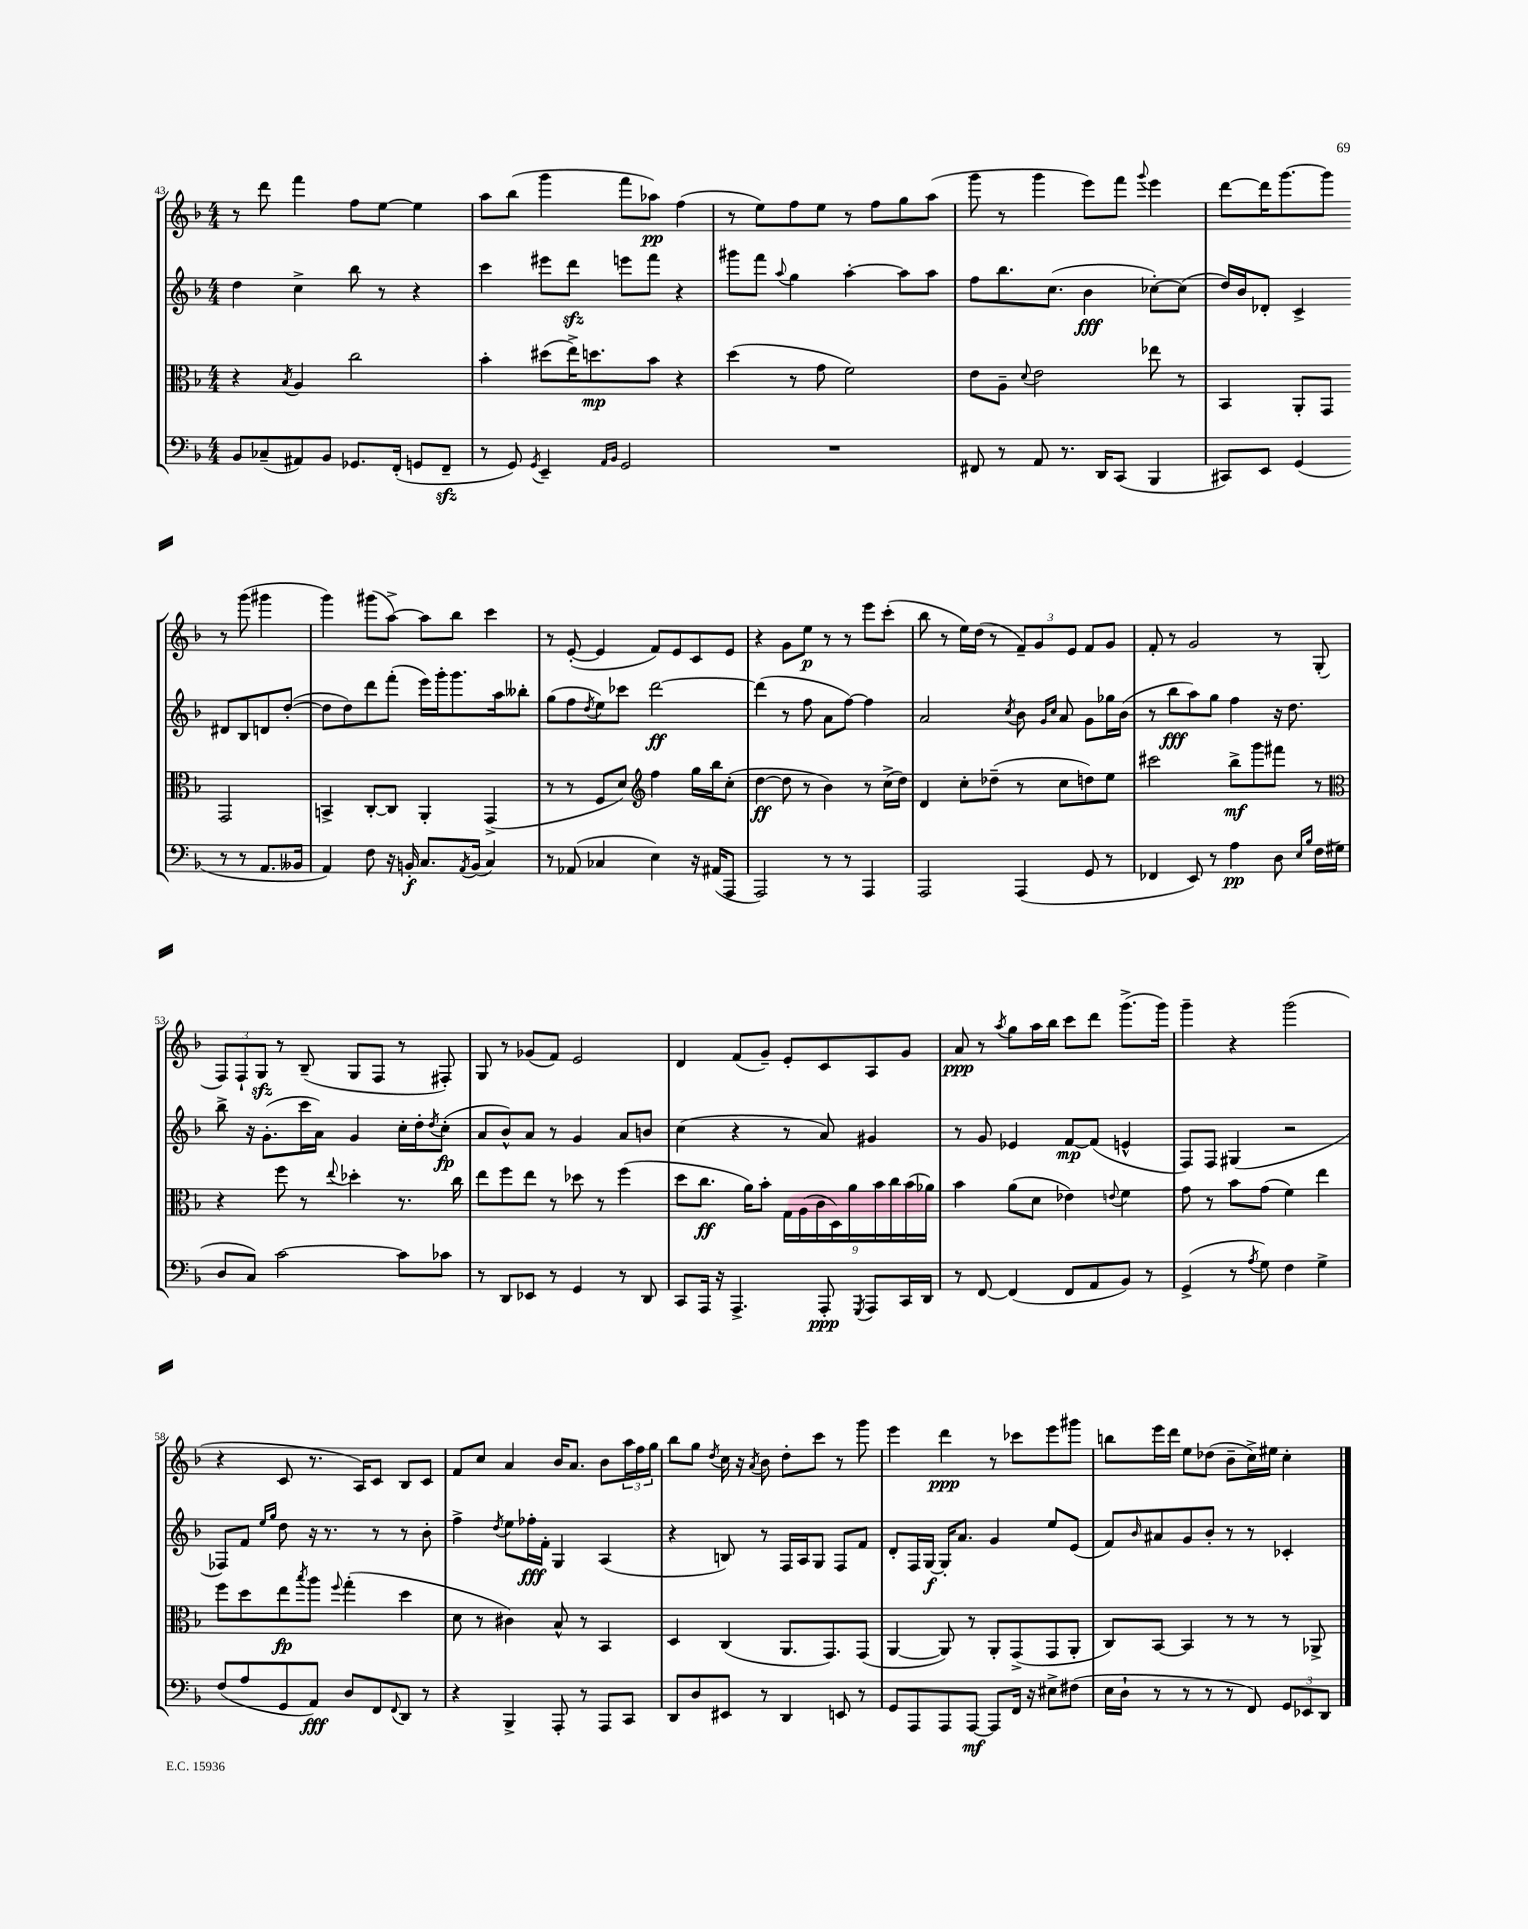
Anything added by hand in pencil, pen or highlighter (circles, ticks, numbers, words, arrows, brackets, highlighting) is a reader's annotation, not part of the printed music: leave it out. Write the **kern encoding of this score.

**kern	**kern	**kern	**kern
*staff4	*staff3	*staff2	*staff1
*clefF4	*clefC3	*clefG2	*clefG2
*k[b-]	*k[b-]	*k[b-]	*k[b-]
*M4/4	*M4/4	*M4/4	*M4/4
8BB-	4r	4dd	8r
(8C-~	.	.	8ddd
.	8qB-	.	.
8AA#)	4A	4cc^	4fff
8BB-	.	.	.
8.GG-	2cc	8bb-	8ff
.	.	8r	[8ee
(16FF'	.	.	.
8GG	.	4r	4ee]
8FF~	.	.	.
=	=	=	=
8r	4b-'	4ccc	8aa
8GG)	.	.	(8bb-
8qGG	.	.	.
4EE~	(8dd#	8eee#	4ggg
.	16ee^)	8ddd	.
.	8.dd	.	.
16qqAA	.	.	.
16qqBB-	.	.	.
2GG	.	8eee	8fff
.	8b-	8fff	8aa-)
.	4r	4r	(4ff
=	=	=	=
1r	(4dd	8ggg#	8r
.	.	8fff	8ee)
.	.	8qqaa	.
.	8r	4gg	8ff
.	8g	.	8ee
.	2f)	[4aa'	8r
.	.	.	8ff
.	.	8aa]	8gg
.	.	8aa	(8aa
=	=	=	=
8FF#	8e	8ff	8ggg
8r	8A~	8.bb-	8r
.	8qqd	.	.
8AA	2e	.	4ggg
.	.	(8.cc	.
8.r	.	.	.
.	.	4b-	8eee)
16DD	.	.	.
(8CC	.	.	8fff
.	.	.	8qqggg
4BBB-	8ee-	[8cc-')	4eee
.	8r	(8cc-]	.
=	=	=	=
8CC#)	4BB-	16dd)	[8ddd
.	.	16b-	.
8EE	.	8d-'	16ddd]
.	.	.	[8.ggg
(4GG	8AA'	4c^	.
.	8GG	.	8ggg]
8r	2GG	8d#	8r
8r	.	8B-	(8ggg
8.AA	.	8d	4ggg#
.	.	([8dd'	.
16BB--	.	.	.
=	=	=	=
4AA)	4BB^	8dd]	4ggg)
.	.	8dd)	.
8F	[8C'	8ddd	(8ggg#
16r	8C]	(8fff'	[8aa^)
16BB'	.	.	.
8.C	4AA'	16eee)	8aa]
.	.	16ggg'	.
.	.	8.ggg	8bb-
8qAA	.	.	.
(16BB	.	.	.
4C)	(4GG^	.	4ccc
.	.	16aa	.
.	.	8bb--'	.
=	=	=	=
8r	8r	(8gg	8r
(8AA-	8r	8ff	([8e'
.	.	8qdd	.
4C-	8F	8ee)	4e]
.	8d)	8ccc-	.
*	*clefG2	*	*
4E)	4ff	[2ddd	8f)
.	.	.	8e
16r	16gg	.	8c
(16AA#	16bb-	.	.
8AAA	(8cc'	.	8e
=	=	=	=
2AAA)	[4dd	(4ddd]	4r
.	8dd]	8r	8g
.	8r	8ff	8ee
8r	4b-)	8a	8r
8r	.	[8ff)	8r
4AAA	8r	4ff]	8eee
.	(16cc^	.	(8ccc'
.	16dd)	.	.
=	=	=	=
2AAA	4d	2a	8bb-
.	.	.	8r
.	8cc'	.	16ee)
.	.	.	(16dd
.	(8dd-~	.	8r
.	.	8qcc	.
(4AAA	8r	8b-	12f~)
.	.	.	12g
.	.	16qqg	.
.	.	16qqcc	.
.	8cc	8a	.
.	.	.	12e
8GG	8dd)	8g	8f
8r	8ee	16gg-	8g
.	.	(16b-	.
=	=	=	=
4FF-	2ccc#	8r	8f'
.	.	8bb-	8r
8EE)	.	8aa)	2g
8r	.	8gg	.
4A	8bb-^	4ff	.
.	8ggg	.	.
8D	8fff#	16r	8r
.	.	8.dd	.
16qqE	.	.	.
16qqB-	.	.	.
16F	8r	.	(8G'
(16G#	.	.	.
=	=	=	=
*	*clefC3	*	*
8D	4r	8bb-^	12F)
.	.	.	12F`
8C)	.	16r	.
.	.	.	12G
.	.	(8.g'	.
[2c	8ff	.	8r
.	8r	16ccc	(8B-~
.	.	16a)	.
.	8qqee	.	.
.	4dd-'	4g	8G
.	.	.	8F
8c]	8.r	16cc'	8r
.	.	16dd'	.
.	.	8qdd	.
8c-	.	(8cc'	8F#')
.	16cc	.	.
=	=	=	=
8r	8ee	8a	8G
8DD	8ff	8b-^^)	8r
8EE-	8ee	8a	(8g-
8r	8r	8r	8f)
4GG	8dd-	4g	2e
.	8r	.	.
8r	(4ff	8a	.
8DD	.	8b	.
=	=	=	=
8CC	8dd	(4cc	4d
16AAA	8.cc	.	.
16r	.	.	.
4.AAA^	.	4r	(8f
.	16a)	.	.
.	8b-'	.	8g~)
.	18G	8r	8e'
.	(18A	.	.
.	18c	.	.
8AAA'	.	8a)	8c
.	18D)	.	.
.	18a	.	.
8qGGG	.	.	.
8AAA	.	4g#	8A
.	18b-	.	.
.	18cc	.	.
16CC	.	.	8g
.	(18b-	.	.
16DD	.	.	.
.	18a-)	.	.
=	=	=	=
8r	4b-	8r	8a
[8FF	.	8g	8r
.	.	.	8qaa
(4FF]	(8a	4e-	8gg
.	8d	.	16aa
.	.	.	16bb-
8FF	4e-)	[8f	8ccc
8AA	.	(8f]	8ddd
.	8qqe	.	.
8BB-)	4f	4e^^	(8.ggg^
8r	.	.	.
.	.	.	16ggg)
=	=	=	=
(4GG^	8g	8F)	4ggg~
.	8r	8F	.
8r	8b-	(4G#	4r
8qA	.	.	.
8G)	(8g	.	.
4F	4f)	2r	(2ggg
4G^	4ee	.	.
=	=	=	=
(8F	8ff	8F-)	4r
8A	8dd	8f	.
.	.	16qqee	.
.	.	16qqgg	.
8GG	8ee	8dd	8c
.	8qbb-	.	.
8AA)	8aa	16r	8.r
.	.	8.r	.
.	8qqff	.	.
8D	(4gg'	.	.
.	.	.	16A)
8FF	.	8r	8c
8qqFF	.	.	.
8DD	4dd	8r	8B-
8r	.	8b-'	8c
=	=	=	=
4r	8d	4ff^	8f
.	8r	.	8cc
.	.	8qdd	.
4BBB-^	4c#)	8ee	4a
.	.	16ff-'	.
.	.	16f'	.
8AAA'	8B-^^	4G	16b-
.	.	.	8.a
8r	8r	.	.
8AAA	4BB-	(4A	8b-
8CC	.	.	24aa
.	.	.	24ff
.	.	.	24gg
=	=	=	=
8DD	4D	4r	8bb-
8D	.	.	8gg
.	.	.	8qdd
8EE#	(4C	8B)	16cc
.	.	.	16r
.	.	.	8qa
8r	.	8r	8b-
4DD	8.AA	16F	8dd'
.	.	16A	.
.	.	8G	8ccc
.	8.GG)	.	.
8EE	.	8F	8r
8r	(8GG	8f	8ggg
=	=	=	=
8GG	[4AA	8d'	4eee
8AAA	.	16F	.
.	.	[16G	.
8AAA	8AA])	16G']	4ddd
.	.	8.a	.
[8AAA	8r	.	.
8AAA]	8AA'	4g	8r
16FF	(8GG^	.	8ccc-
16r	.	.	.
8E#^	8GG	8ee	8eee
(8F#	8AA'	(8e	8ggg#
=	=	=	=
16E	8C)	8f)	8bb
16D`	.	.	.
.	.	16qqb-	.
8r	[8BB-	8a#	16eee
.	.	.	16ddd
8r	4BB-]	8g	8ee
8r	.	8b-'	(8dd-
8r	8r	8r	8b-~
8FF)	8r	8r	16cc^)
.	.	.	16ee#
12GG	8r	4c-'	4cc'
12EE-	.	.	.
.	8AA-^	.	.
12DD	.	.	.
==	==	==	==
*-	*-	*-	*-
